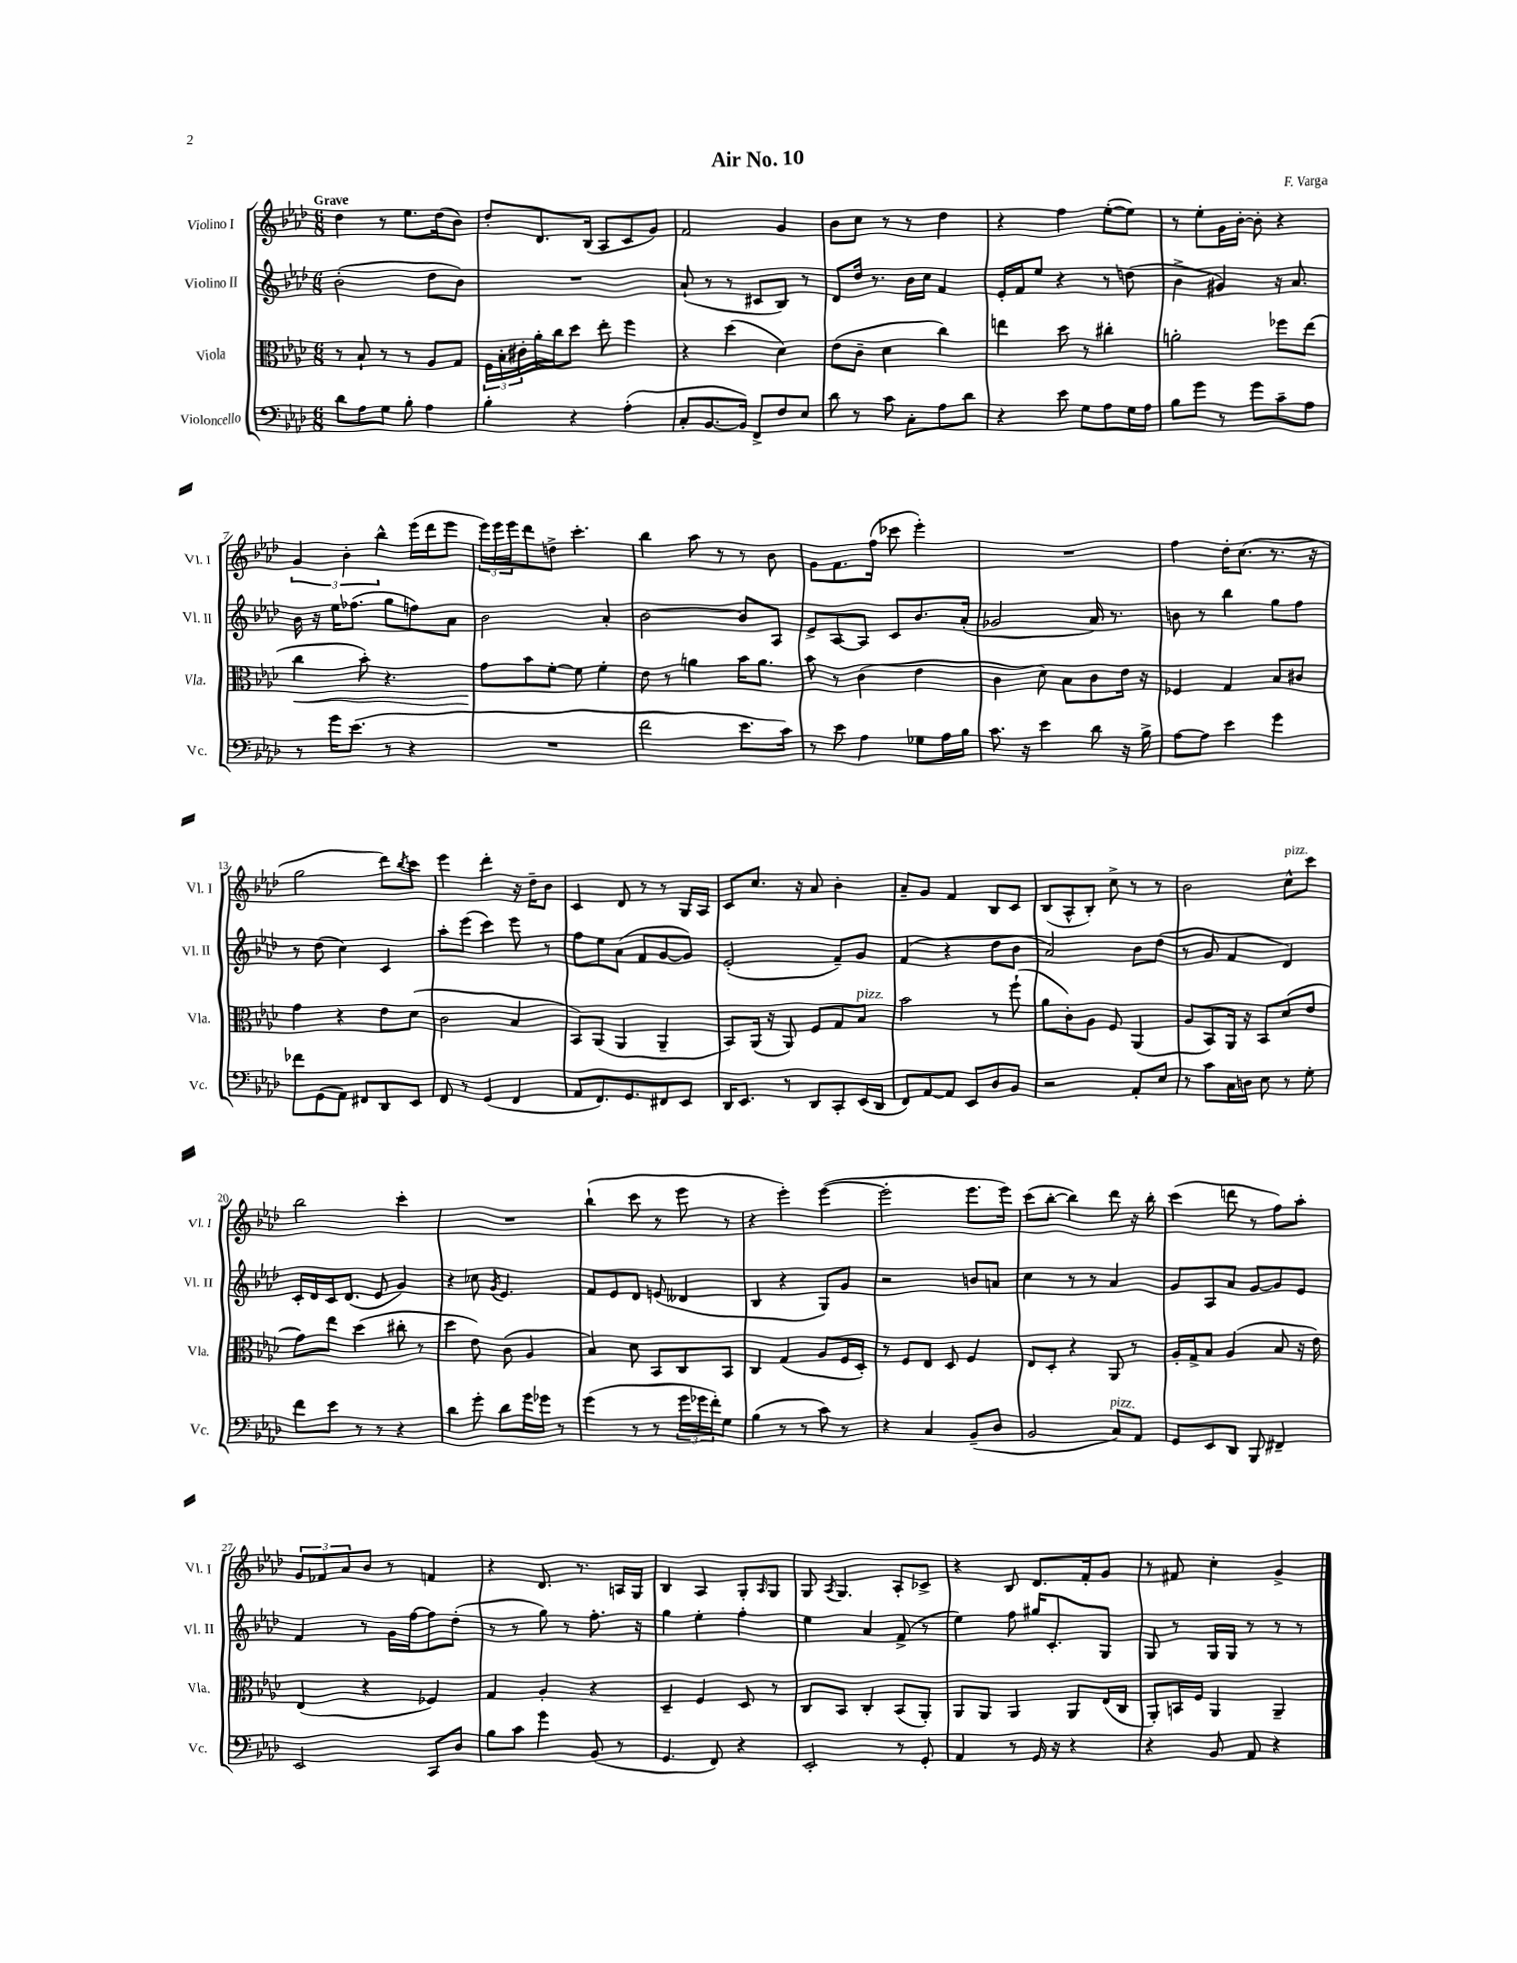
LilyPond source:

\header { title = "Air No. 10" composer = "F. Varga" }
<<
\new StaffGroup <<
\new Staff = "s0" \with { instrumentName = "Violino I" shortInstrumentName = "Vl. I" } {
    \clef treble \key aes \major \numericTimeSignature \time 6/8 \tempo "Grave"
    des''4 r8 ees''8. des''16( bes'8) |
    des''8-. des'8. bes16( aes8 c'8 g'8) |
    f'2 g'4 |
    bes'8 c''8 r8 r8 des''4 |
    r4 f''4 ees''8~-.( ees''8) |
    r8 ees''8-. g'16 bes'16~-. bes'8-. r4 |
    \tuplet 3/2 { g'4 bes'4-. bes''4-^ } ees'''16( des'''16 ees'''8 |
    \tuplet 3/2 { ees'''16) ees'''16 ees'''16 } des'''8 d''8-> c'''4.-. |
    bes''4 aes''8 r8 r8 bes'8 |
    g'8 f'8. f''16( ces'''8 ees'''4-.) |
    R2. |
    f''4 des''16-. c''8.( r8. r16 |
    g''2 des'''8) \acciaccatura { bes''8 } c'''8 |
    ees'''4 des'''4-. r16 des''16-- bes'8 |
    c'4 des'8 r8 r8 g16 aes16 |
    c'8 c''8. r16 aes'8 bes'4-. |
    aes'8-- g'8 f'4 bes8 c'8 |
    bes8( aes8-^ bes8-.) c''8-> r8 r8 |
    bes'2 c''8-^^\markup { \italic "pizz." } c'''8 |
    bes''2 c'''4-. |
    R2. |
    bes''4-!( c'''8 r8 ees'''8 r8 |
    r4 ees'''4-.) ees'''4~( |
    ees'''2-. ees'''8. ees'''16) |
    c'''8( bes''8~-. bes''4) des'''8 r16 bes''16-. |
    c'''4( d'''8 r8 f''8) aes''8-. |
    \tuplet 3/2 { g'8 fes'8 aes'8 } bes'8 r8 f'4 |
    r4 des'8. r8. a16 g16 |
    bes4 aes4 g8-. \grace { aes16 } g8 |
    g8 \acciaccatura { aes8 } g4. aes8-. ces'8-> |
    r4 bes8 des'8. f'16-. g'8 |
    r8 fis'8 c''4-. g'4-> \bar "|." |
}
\new Staff = "s1" \with { instrumentName = "Violino II" shortInstrumentName = "Vl. II" } {
    \clef treble \key aes \major \numericTimeSignature \time 6/8
    bes'2-.( des''8 bes'8) |
    R2. |
    aes'8-!( r8 r8 cis'8 bes8) r8 |
    des'8 des''16 r8. bes'16 c''16 f'4 |
    ees'16-. f'16 ees''8 r4 r8 d''8( |
    bes'4-> gis'4) r16 aes'8. |
    bes'16 r16 ees''16 fes''8.( g''8 f''8) aes'8 |
    bes'2 aes'4-. |
    bes'2~ bes'8 aes8 |
    ees'8-> aes8~ aes8 c'8 bes'8. aes'16-.( |
    ges'2 aes'16) r8. |
    b'8 r8 bes''4 g''8 f''8 |
    r8 des''8( c''4) c'4 |
    aes''8-. ees'''8( c'''4) ees'''8 r8 |
    f''8 ees''8 aes'8( f'8 g'8~ g'8) |
    ees'2-.( f'8--) g'8 |
    f'4( r4 des''8 bes'8 |
    aes'2) bes'8 des''8( |
    r8 g'8 f'4 des'4) |
    c'16-. des'16 c'16 des'8.( ees'8 g'4) |
    r4 ces''8 \acciaccatura { g'8 } ees'4. |
    f'8 ees'8 des'8 e'8( deses'4 |
    bes4 r4 g8) g'8 |
    r2 b'8 a'8 |
    c''4 r8 r8 aes'4 |
    g'8 aes8 aes'8 g'8~ g'8 ees'8 |
    f'4 r8 g'16 f''16~ f''8 des''8-.( |
    r8 r8 g''8) r8 f''8.-. r16 |
    g''4 ees''4-. f''4-. |
    ees''4 aes'4 f'8->( r8 |
    ees''4) f''8 gis''16 c'8.-. g8 |
    g8 r8 g16 g16 r8 r8 r8 \bar "|." |
}
\new Staff = "s2" \with { instrumentName = "Viola" shortInstrumentName = "Vla." } {
    \clef alto \key aes \major \numericTimeSignature \time 6/8
    r8 bes8-! r8 r8 aes8 g8 |
    \tuplet 3/2 { f16 bes16-. cis'16-. } aes'16-. c''16 des''8 ees''8-. f''4 |
    r4 des''4( des'4) |
    ees'8( c'8-- des'4 c''4) |
    e''4 des''8 r8 cis''4-. |
    a'2-. fes''8 ees''8( |
    c''4\< bes'8-.) r4. |
    g'8\! bes'8 f'8~-. f'8 f'4-. |
    ees'8 r8 a'4 bes'16 a'8. |
    bes'8 r8 c'4( ees'4 |
    c'4 des'8) bes8 c'8 ees'16 r16 |
    fes4 g4 bes8 cis'8 |
    g'4 r4 ees'8 des'8( |
    c'2 bes4 |
    bes,8) aes,8( aes,4 aes,4-- |
    bes,8) aes,16( r16 aes,8) f8 g8 bes8^\markup { \italic "pizz." } |
    bes'2 r8 f''8-!( |
    aes'8 c'8-.) aes8 f8 aes,4( |
    aes8 bes,8) aes,16 r16 bes,8 des'8( ees'8 |
    g'8) ees''8 des''4( cis''8-. r8 |
    des''4 ees'8) c'8( aes4 |
    bes4) des'8 bes,8 c8 bes,8 |
    c4 g4( aes8 f16 des16-.) |
    r8 f8 ees8 des8 f4 |
    ees8 des8-. r4 aes,8 r8 |
    aes16-. g16-> bes8 aes4( bes8 r16 ees'16) |
    ees4( r4 fes4) |
    g4 aes4-. r4 |
    des4-- f4 des8 r8 |
    c8 bes,8 c4-. bes,8( aes,8-.) |
    aes,8 aes,8 aes,4 aes,8 ees16( c16 |
    aes,8-.) b,16 f16 aes,4 aes,4-- \bar "|." |
}
\new Staff = "s3" \with { instrumentName = "Violoncello" shortInstrumentName = "Vc." } {
    \clef bass \key aes \major \numericTimeSignature \time 6/8
    des'8 aes8 g8 bes8-. aes4 |
    bes4-. r4 aes4-.( |
    c8-. bes,8.~ bes,16) f,8-> f8 ees8 |
    des'8 r8 c'8 c8-. aes8 des'8 |
    r4 ees'8 g8 aes8 g16 aes16 |
    bes8 g'8 r8 g'8 c'8-- aes8 |
    r8 g'16 ees'8.( r8 r4 |
    R2. |
    f'2 ees'8. c'16) |
    r8 ees'8 aes4 ges8 aes16 bes16 |
    c'8. r16 ees'4 des'8 r16 bes16-> |
    aes8~ aes8 ees'4 g'4 |
    fes'8 g,8( aes,8) fis,8 des,8 ees,8 |
    f,8 r8 g,4( f,4 |
    aes,8 f,8.) g,8. fis,8 ees,8 |
    des,16 ees,8. r8 des,8 c,8-. ees,16( des,16 |
    f,8) aes,8~ aes,8 ees,8 des8 bes,8 |
    r2 aes,8-. ees8 |
    r8 c'8 c16 d16 ees8 r8 g8-. |
    f'8 ees'8 r8 r8 r4 |
    des'4 g'8-. des'8 g'16 ges'16 r8 |
    g'4( r8 r8 \tuplet 3/2 { g'16 ges'16 f'16-.) } g8 |
    bes4( r8 r8 c'8) r8 |
    r4 c4 bes,8--( des8 |
    bes,2 c8^\markup { \italic "pizz." }) aes,8 |
    g,8 ees,8 des,8 bes,,8 fis,4-- |
    ees,2 c,8 des8 |
    bes8 c'8 g'4 bes,8( r8 |
    g,4. f,8) r4 |
    ees,2-. r8 g,8-. |
    aes,4 r8 g,16 r16 r4 |
    r4 bes,8 aes,8 r4 \bar "|." |
}
>>
>>
